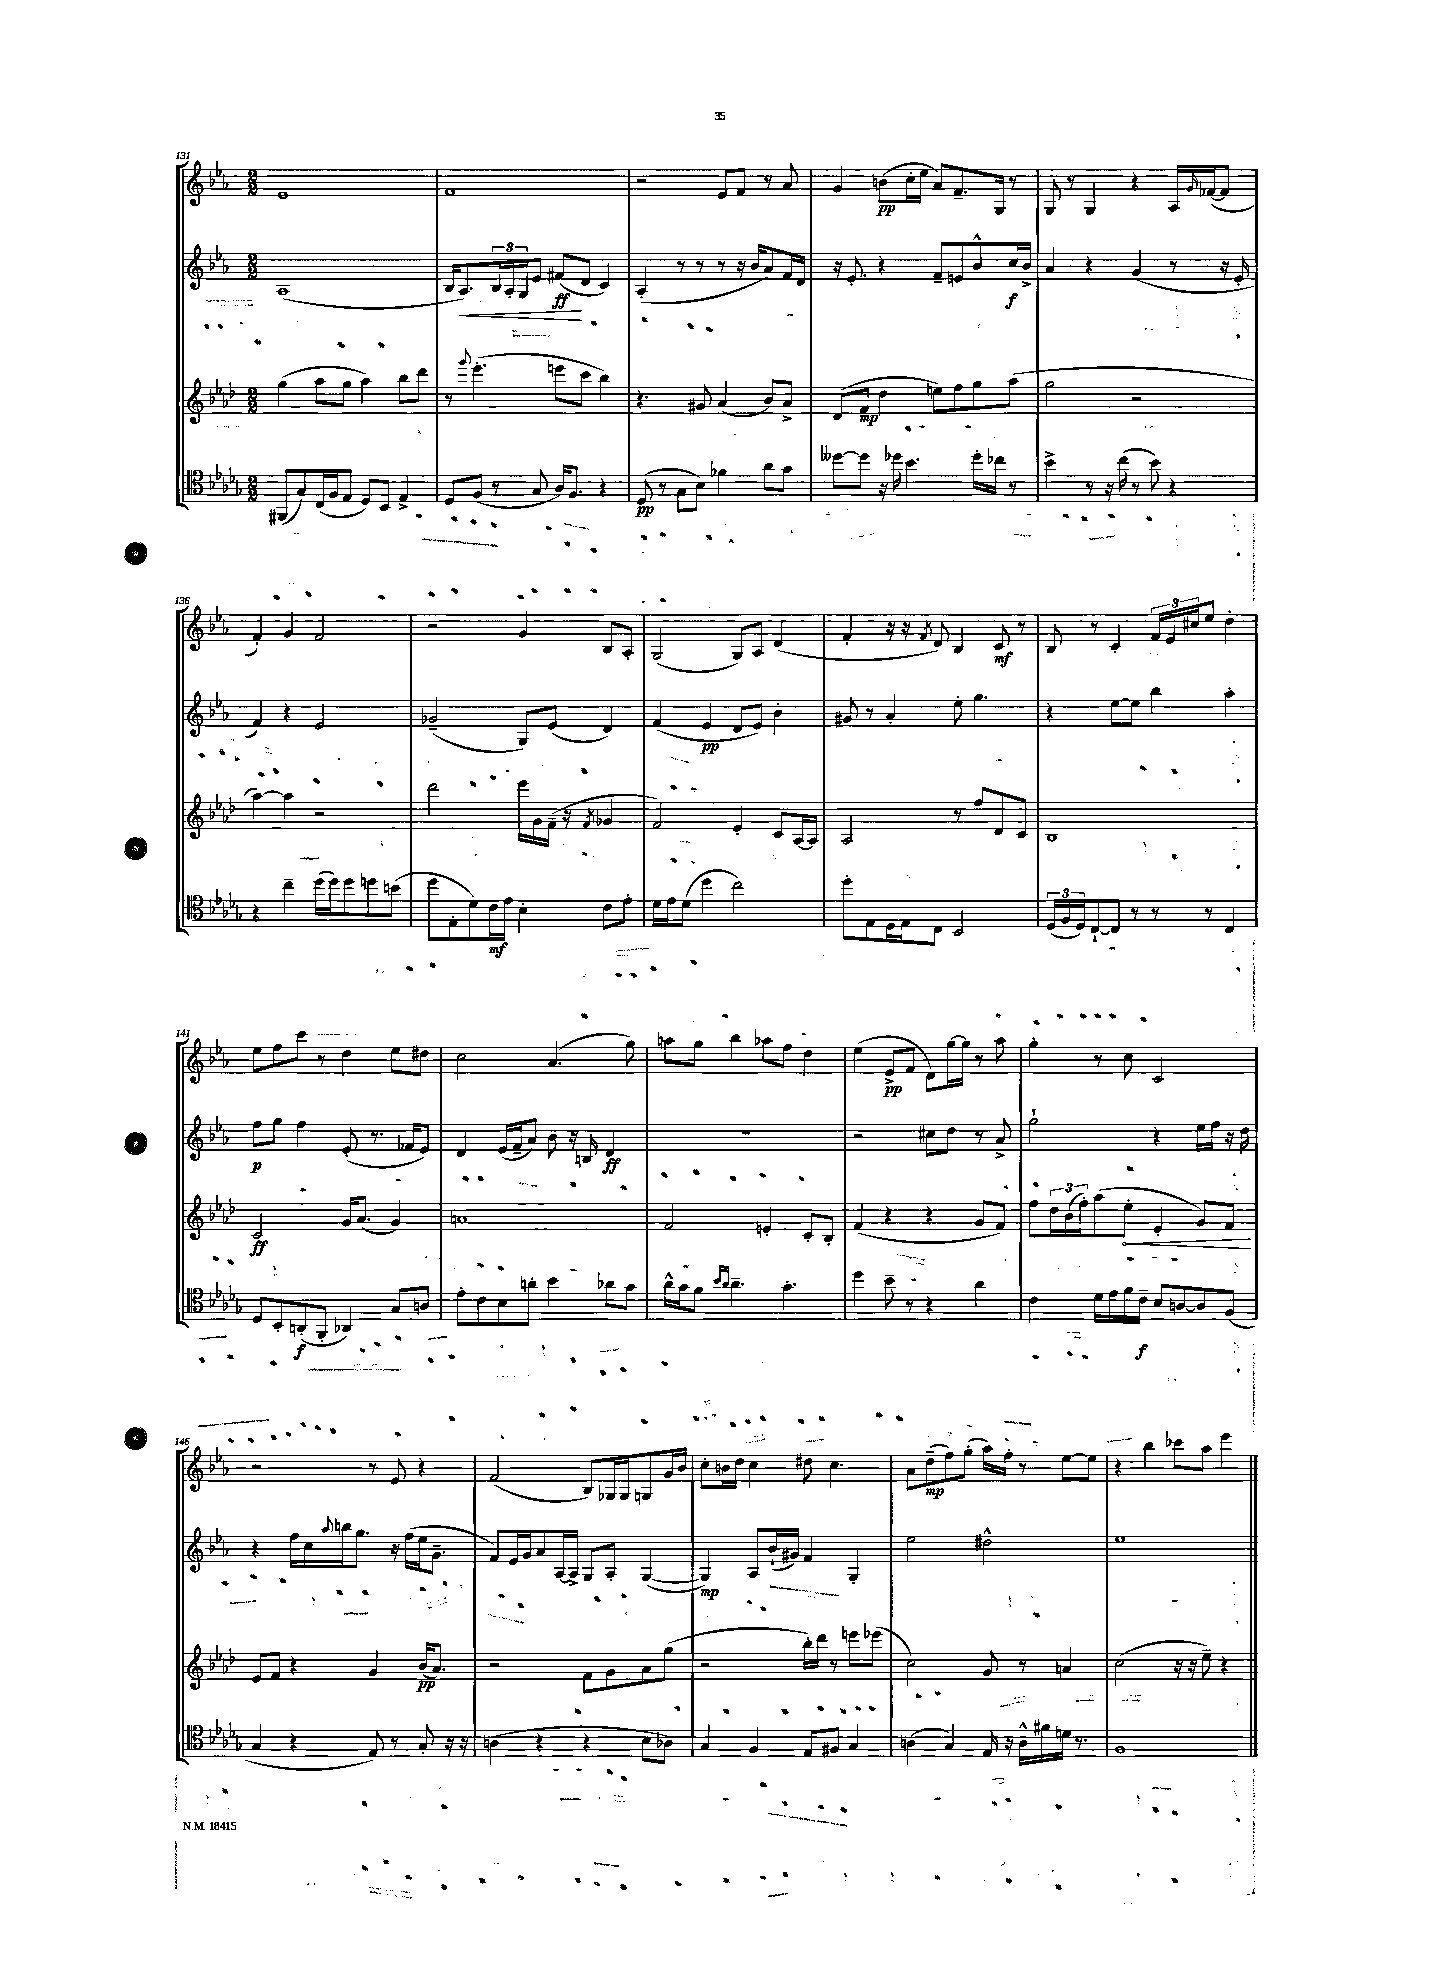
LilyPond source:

<<
\new StaffGroup <<
\new Staff = "s0" {
    \clef treble \key ees \major \numericTimeSignature \time 2/2
    ees'1 |
    f'1 |
    r2 ees'8 f'8 r8 aes'8 |
    g'4 b'8\pp( c''16-. ees''16 aes'8) f'8.-- g16 r8 |
    g8 r8 g4 r4 aes16 \grace { g'16 } fes'16~( fes'8 |
    f'4-.) g'4 f'2 |
    r2 g'4 bes8 aes8-. |
    g2( g8) aes8 d'4( |
    f'4-. r16 r16 \acciaccatura { f'8 } d'8) bes4 c'8\mf r8 |
    bes8 r8 c'4-. \tuplet 3/2 { f'16 ees'16 cis''16 } ees''8 d''4-. |
    ees''8 f''8 c'''8 r8 d''4 ees''8 dis''8 |
    c''2 aes'4.( g''8) |
    a''8 g''8 bes''4 aes''8 f''8 d''4 |
    ees''4( ees'8->\pp f'8 d'8) g''16~ g''16 r8 aes''8 |
    g''4-. r8 c''8 c'2 |
    r2 r8 ees'8 r4 |
    f'2( bes8) ges16 ges16 g8 g'16 bes'16 |
    c''8-. b'16 d''16 c''4 dis''8 c''4. |
    aes'8 d''8--\mp( f''8) g''8-.( aes''16) f''16-. r8 ees''8~ ees''8 |
    r4 bes''4 ces'''8 aes''8 ees'''4 \bar "|." |
}
\new Staff = "s1" {
    \clef treble \key ees \major \numericTimeSignature \time 2/2
    aes1( |
    bes16 aes8.\<) \tuplet 3/2 { bes16 aes16-. g16 } ees'8 fis'8\ff\!( d'8 c'4) |
    aes4-.( r8 r8 r8 r16 bes'16 aes'8) f'16 d'16 |
    r16 ees'8.-. r4 f'8-- e'8 bes'8-^ c''16\f bes'16-> |
    aes'4 r4 g'4( r8 r16 ees'16-. |
    f'4) r4 ees'2 |
    ges'2--( g8) ees'8( d'4) |
    f'4( ees'4\pp d'8 ees'8) bes'4-. |
    gis'8 r8 aes'4-. ees''8-. g''4. |
    r4 ees''8~ ees''8 bes''4 aes''4-. |
    f''8\p g''8 f''4 ees'8-.( r8. fes'16 ees'8) |
    d'4 ees'16( f'16-- aes'8) bes'8 r16 b16 d'4\ff |
    R1 |
    r2 cis''8 d''8 r8 aes'8-> |
    g''2-! r4 ees''16 f''16 r16 d''16 |
    r4 f''16 c''16 \appoggiatura { aes''8 } b''16 g''8. r16 f''16( ees''16 g'8.-- |
    f'8) ees'16 g'16 aes'8 aes16~ aes16-> g8 aes8-. g4~( |
    g4\mp) aes8 bes'16-!( gis'16) f'4 g4-. |
    ees''2 dis''2-^ |
    ees''1 \bar "|." |
}
\new Staff = "s2" {
    \clef treble \key aes \major \numericTimeSignature \time 2/2
    g''4( aes''8 g''8 aes''4) bes''8 des'''8 |
    r8 \appoggiatura { g'''8 } ees'''4.-.( e'''8 c'''8 bes''4) |
    r4. gis'8 aes'4( bes'8) aes'8-> |
    des'8( f'8\mp des''4 e''8) f''8 g''8 aes''8( |
    g''2 r2 |
    aes''4~) aes''4 r2 |
    des'''2 ees'''16 g'16 f'16--( r16 \acciaccatura { f'8 } ges'4 |
    f'2) ees'4-. c'8 aes16~ aes16 |
    aes2 r8 f''8 des'8 c'8 |
    bes1 |
    c'2\ff g'16 aes'8.( g'4) |
    a'1 |
    f'2 e'4-. c'8-. bes8-. |
    f'4( r4 r4 g'8 f'8) |
    f''8 \tuplet 3/2 { des''16 bes'16( f''16-.) } aes''8( \once \override Hairpin.circled-tip = ##t ees''8-.\< ees'4-. g'8) f'8\! |
    ees'8 f'8 r4 g'4 bes'16\pp( aes'8.) |
    r2 f'8 g'8 aes'8 g''8( |
    r2 bes''16-.) des'''16 r8 e'''8 ees'''8( |
    c''2) g'8 r8 a'4 |
    c''2( r16 r16 ees''8--) r4 \bar "|." |
}
\new Staff = "s3" {
    \clef tenor \key des \major \numericTimeSignature \time 2/2
    fis,8( ges8) c16( f16 ees8 des8) bes,8 ees4-> |
    des8 f8( r8 ges8 aes16) f8. r4 |
    des8\pp( r8 ges8 bes8) fes'4 aes'8 ges'8 |
    deses''8~ deses''8 r16 des''16 bes'4. des''16-. ces''16 r8 |
    bes'4-> r8 r16 c''16( r8 bes'8) r4 |
    r4 c''4-- des''16( des''16) des''8 d''8 b'8( |
    des''8 ees8-. des'8) c'16\mf ees'16 bes4-. c'8 ees'8-. |
    des'16 ees'16 des'8( des''4 c''2) |
    des''8-. ees8 des16 ees16 c8 bes,2 |
    \tuplet 3/2 { des16( f16 des16) } c8~-! c8 r8 r8 r8 c4 |
    des8 bes,8-. a,8-.\f( f,8-. aes,4) ges8 a8 |
    ees'8-. c'8 bes8 a'8-. bes'4 aes'8 ges'8 |
    aes'16-^ ges'16 f'8 \grace { bes'16 aes'16 } aes'4.-- ges'4.-. |
    des''4 bes'8-- r8 r4 aes'4 |
    c'4 des'16 ees'16 f'16 c'16--\f bes8 a8~ a8 f8( |
    ges4 r4 ees8) r8 ges8-. r16 r16 |
    a4( r4 r4 bes8 aes8) |
    ges4 f4 ees8 fis8 ges4 |
    a4( ges4) ees16 r16 a16-^ fis'16 d'16 r8. |
    f1 \bar "|." |
}
>>
>>
\layout { \context { \Score currentBarNumber = #131 } }
